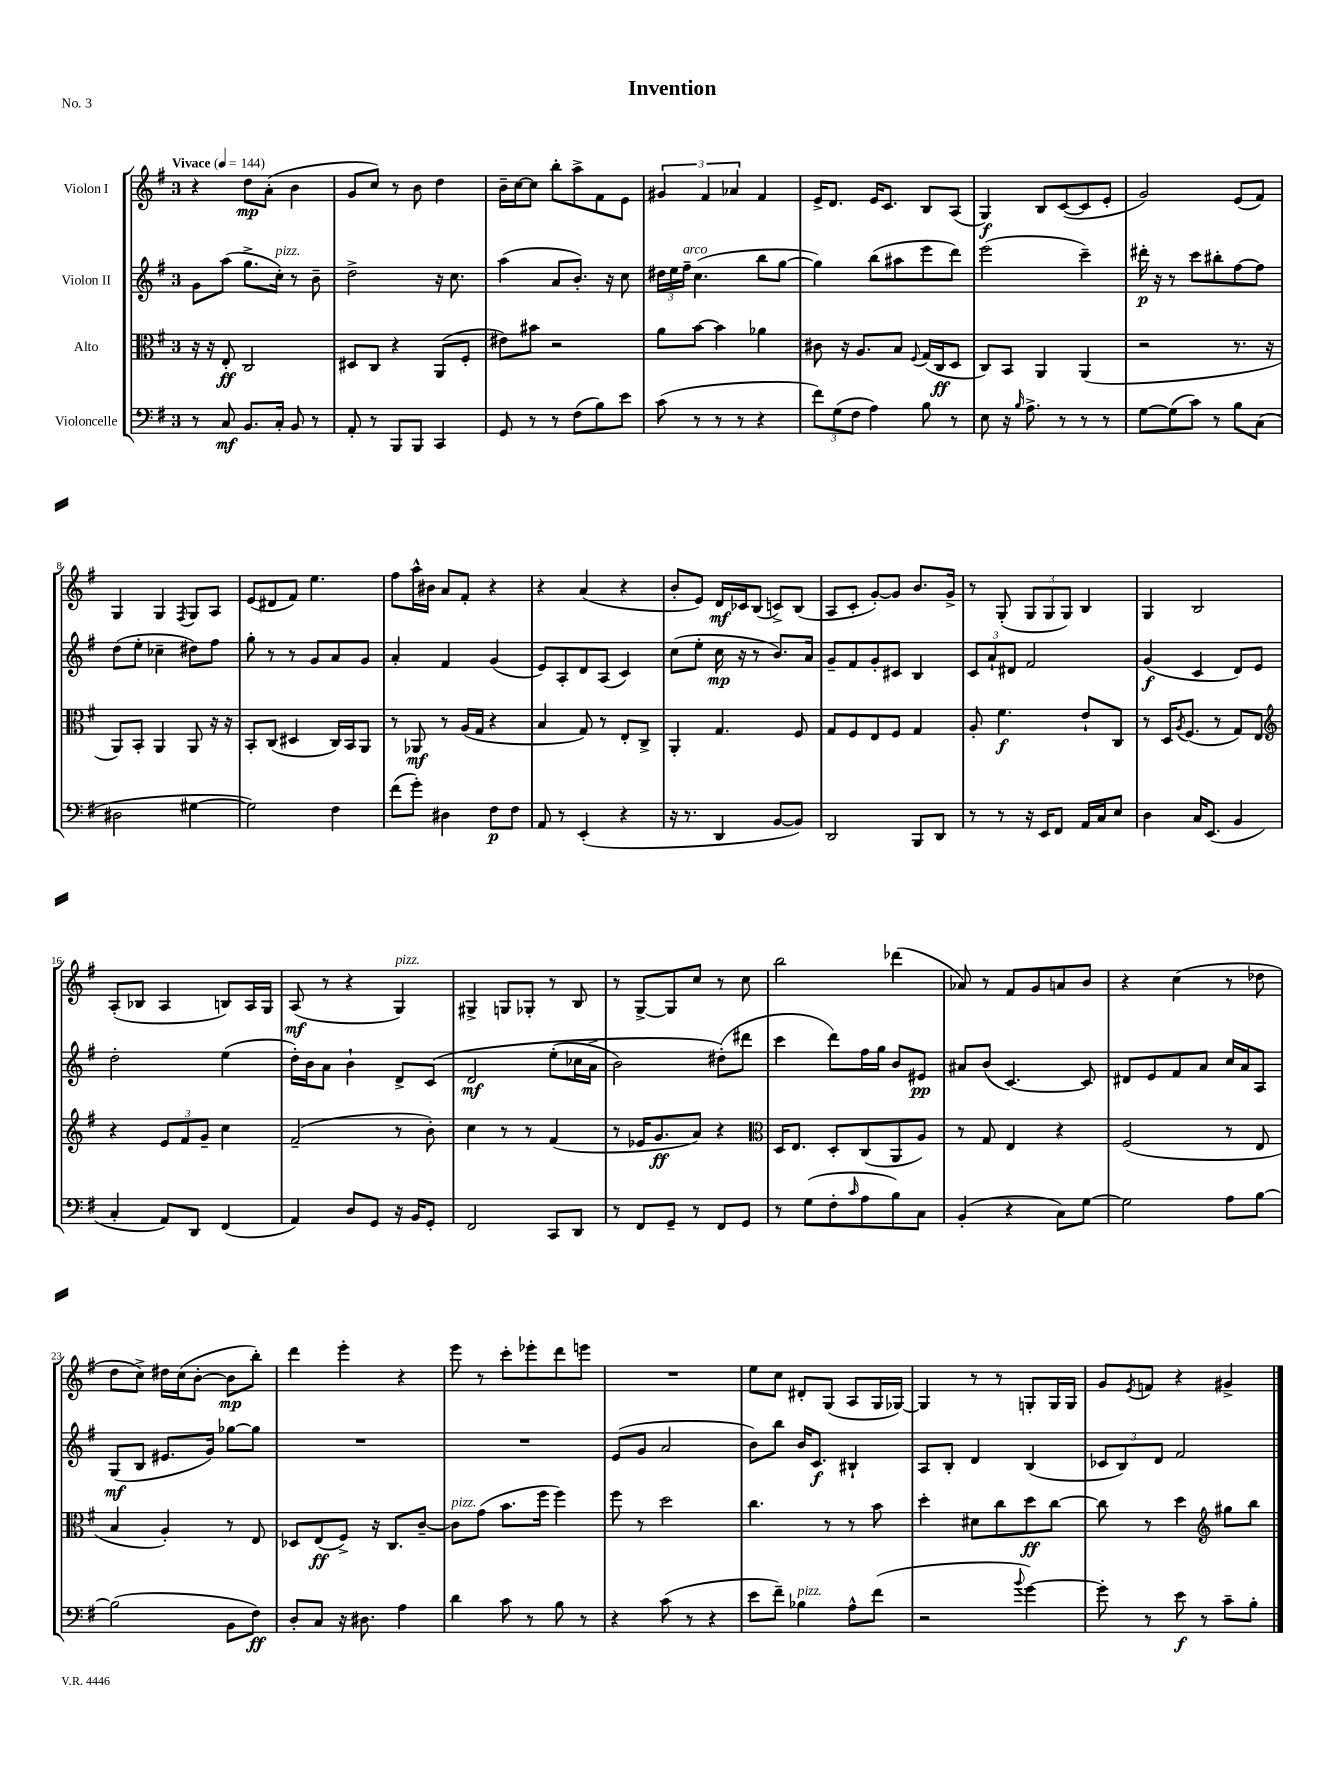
\header { title = "Invention" piece = "No. 3" }
<<
\new StaffGroup <<
\new Staff = "s0" \with { instrumentName = "Violon I" } {
    \clef treble \key g \major \once \override Staff.TimeSignature.style = #'single-digit \time 3/4 \tempo "Vivace" 4 = 144
    r4 d''8\mp a'8-.( b'4 |
    g'8 c''8) r8 b'8 d''4 |
    b'16-- c''16~ c''8 b''8-. a''8-> fis'8 e'8 |
    \tuplet 3/2 { gis'4 fis'4 aes'4 } fis'4 |
    e'16-> d'8. e'16 c'8. b8 a8( |
    g4\f) b8 c'8~( c'8 e'8-. |
    g'2) e'8( fis'8) |
    g4 g4 \acciaccatura { fis8 } g8 a8 |
    e'8( dis'8 fis'8) e''4. |
    fis''8 a''16-^ bis'16 a'8 fis'8-. r4 |
    r4 a'4( r4 |
    b'8-. e'8) d'16\mf ces'16 b8( c'8->) b8( |
    a8 c'8-. g'8~-.) g'8 b'8. g'16-> |
    r8 g8-.( \tuplet 3/2 { g8 g8 g8) } b4 |
    g4 b2 |
    a8-.( bes8 a4 b8) a16 g16 |
    a8\mf( r8 r4 g4^\markup { \italic "pizz." }) |
    gis4-> g8 ges8-. r8 b8 |
    r8 g8~-> g8 c''8 r8 c''8 |
    b''2 des'''4( |
    aes'8) r8 fis'8 g'8 a'8 b'8 |
    r4 c''4( r8 des''8 |
    d''8 c''8->) dis''16 c''16( b'8~-. b'8\mp b''8-.) |
    d'''4 e'''4-. r4 |
    e'''8 r8 c'''8-. ees'''8-. d'''8 e'''8 |
    R2. |
    e''8 c''8 dis'8-. g8( a8 g16 ges16~) |
    ges4 r8 r8 g8-. g16 g16 |
    g'8 \acciaccatura { e'8 } f'8 r4 gis'4-> \bar "|." |
}
\new Staff = "s1" \with { instrumentName = "Violon II" } {
    \clef treble \key g \major \once \override Staff.TimeSignature.style = #'single-digit \time 3/4
    g'8 a''8( g''8.-> c''16-.^\markup { \italic "pizz." }) r8 b'8-- |
    d''2-> r16 c''8. |
    a''4( a'8 b'8.-.) r16 c''8 |
    \tuplet 3/2 { dis''16 e''16 fis''16--^\markup { \italic "arco" } } c''4.( b''8 g''8~ |
    g''4) b''8( ais''8 e'''8 d'''8) |
    e'''2( c'''4--) |
    dis'''16-.\p r16 r8 c'''8 bis''8-. fis''8~ fis''8 |
    d''8( e''8-. ces''4-- dis''8) fis''8 |
    g''8-. r8 r8 g'8 a'8 g'8 |
    a'4-. fis'4 g'4( |
    e'8) a8-. d'8 a8( c'4) |
    c''8( e''8-. c''16\mp r16 r8 b'8.) a'16 |
    g'8-- fis'8 g'8-. cis'8 b4 |
    \tuplet 3/2 { c'8 a'8-! dis'8 } fis'2 |
    g'4\f( c'4 d'8) e'8 |
    d''2-. e''4( |
    d''16-.) b'16 a'8 b'4-! d'8-> c'8\( |
    d'2\mf e''8-.( ces''16 a'16-> |
    b'2) dis''8-.(\) dis'''8 |
    c'''4 d'''8) fis''16 g''16 b'8 eis'8\pp |
    ais'8 b'8( c'4.~) c'8 |
    dis'8 e'8 fis'8 a'8 c''16 a'16 a8 |
    g8\mf( b8 eis'8. g'16) ges''8~ ges''8 |
    R2. |
    R2. |
    e'8( g'8 a'2 |
    b'8) b''8 b'16 c'8.\f bis4-! |
    a8 b8-. d'4 b4( |
    \tuplet 3/2 { ces'8 b8) d'8 } fis'2 \bar "|." |
}
\new Staff = "s2" \with { instrumentName = "Alto" } {
    \clef alto \key g \major \once \override Staff.TimeSignature.style = #'single-digit \time 3/4
    r16 r16 e8-.\ff c2 |
    dis8 c8 r4 a,8( fis8-. |
    eis'8) bis'8 r2 |
    a'8 b'8~ b'4 aes'4 |
    cis'8 r16 a8. b8 \appoggiatura { fis8 } g16( c16\ff d8 |
    c8) b,8 a,4 a,4( |
    r2 r8. r16 |
    a,8) b,8-. a,4 a,8 r16 r16 |
    b,8-. c8( dis4 c16) b,16 a,8 |
    r8 aes,8\mf r8 a16( g16 r4 |
    b4 g8) r8 e8-. c8-> |
    a,4-. g4. fis8 |
    g8 fis8 e8 fis8 g4 |
    a8-. fis'4.\f e'8-! c8 |
    r8 d16 \acciaccatura { a8 } fis8.( r8 g8) e8 |
    \clef treble r4 \tuplet 3/2 { e'8 fis'8 g'8-- } c''4 |
    fis'2--( r8 b'8-.) |
    c''4 r8 r8 fis'4( |
    r8 ees'16 g'8.\ff a'8) r4 |
    \clef alto d16 e8. d8-. c8( a,8 a8) |
    r8 g8 e4 r4 |
    fis2( r8 e8 |
    b4 a4-.) r8 e8 |
    des8 e8\ff( fis8->) r16 c8. c'8~-- |
    c'8^\markup { \italic "pizz." } g'8( b'8. fis''16 fis''4) |
    fis''8 r8 d''2 |
    c''4. r8 r8 b'8 |
    d''4-. dis'8 c''8 d''8\ff c''8~ |
    c''8 r8 d''4 \clef treble gis''8 b''8 \bar "|." |
}
\new Staff = "s3" \with { instrumentName = "Violoncelle" } {
    \clef bass \key g \major \once \override Staff.TimeSignature.style = #'single-digit \time 3/4
    r8 c8\mf b,8. c16-. b,8 r8 |
    a,8-. r8 b,,8 b,,8 c,4 |
    g,8 r8 r8 fis8( b8) e'8 |
    c'8( r8 r8 r8 r4 |
    \tuplet 3/2 { fis'8) g8( fis8 } a4) b8 r8 |
    e8 r16 \grace { b16 } a8.-> r8 r8 r8 |
    g8~ g8( c'8) r8 b8 c8( |
    dis2 gis4~ |
    gis2) fis4 |
    fis'8( g'8-.) dis4 fis8\p fis8 |
    a,8 r8 e,4-.( r4 |
    r16 r8. d,4 b,8~ b,8) |
    d,2 b,,8 d,8 |
    r8 r8 r16 e,16 fis,8 a,16 c16 e8 |
    d4 c16 e,8.( b,4 |
    c4-. a,8) d,8 fis,4( |
    a,4) d8 g,8 r16 b,16 g,8-. |
    fis,2 c,8 d,8 |
    r8 fis,8 g,8-- r8 fis,8 g,8 |
    r8 g8( fis8-. \grace { c'16 } a8 b8) c8 |
    b,4-.( r4 c8) g8~ |
    g2 a8 b8~ |
    b2( b,8 fis8\ff) |
    d8-. c8 r16 dis8. a4 |
    d'4 c'8 r8 b8 r8 |
    r4 c'8( r8 r4 |
    e'8 fis'8--) bes4^\markup { \italic "pizz." } a8-^ fis'8( |
    r2 \appoggiatura { b'8 } g'4~) |
    g'8-. r8 e'8\f r8 c'8-- b8-. \bar "|." |
}
>>
>>
